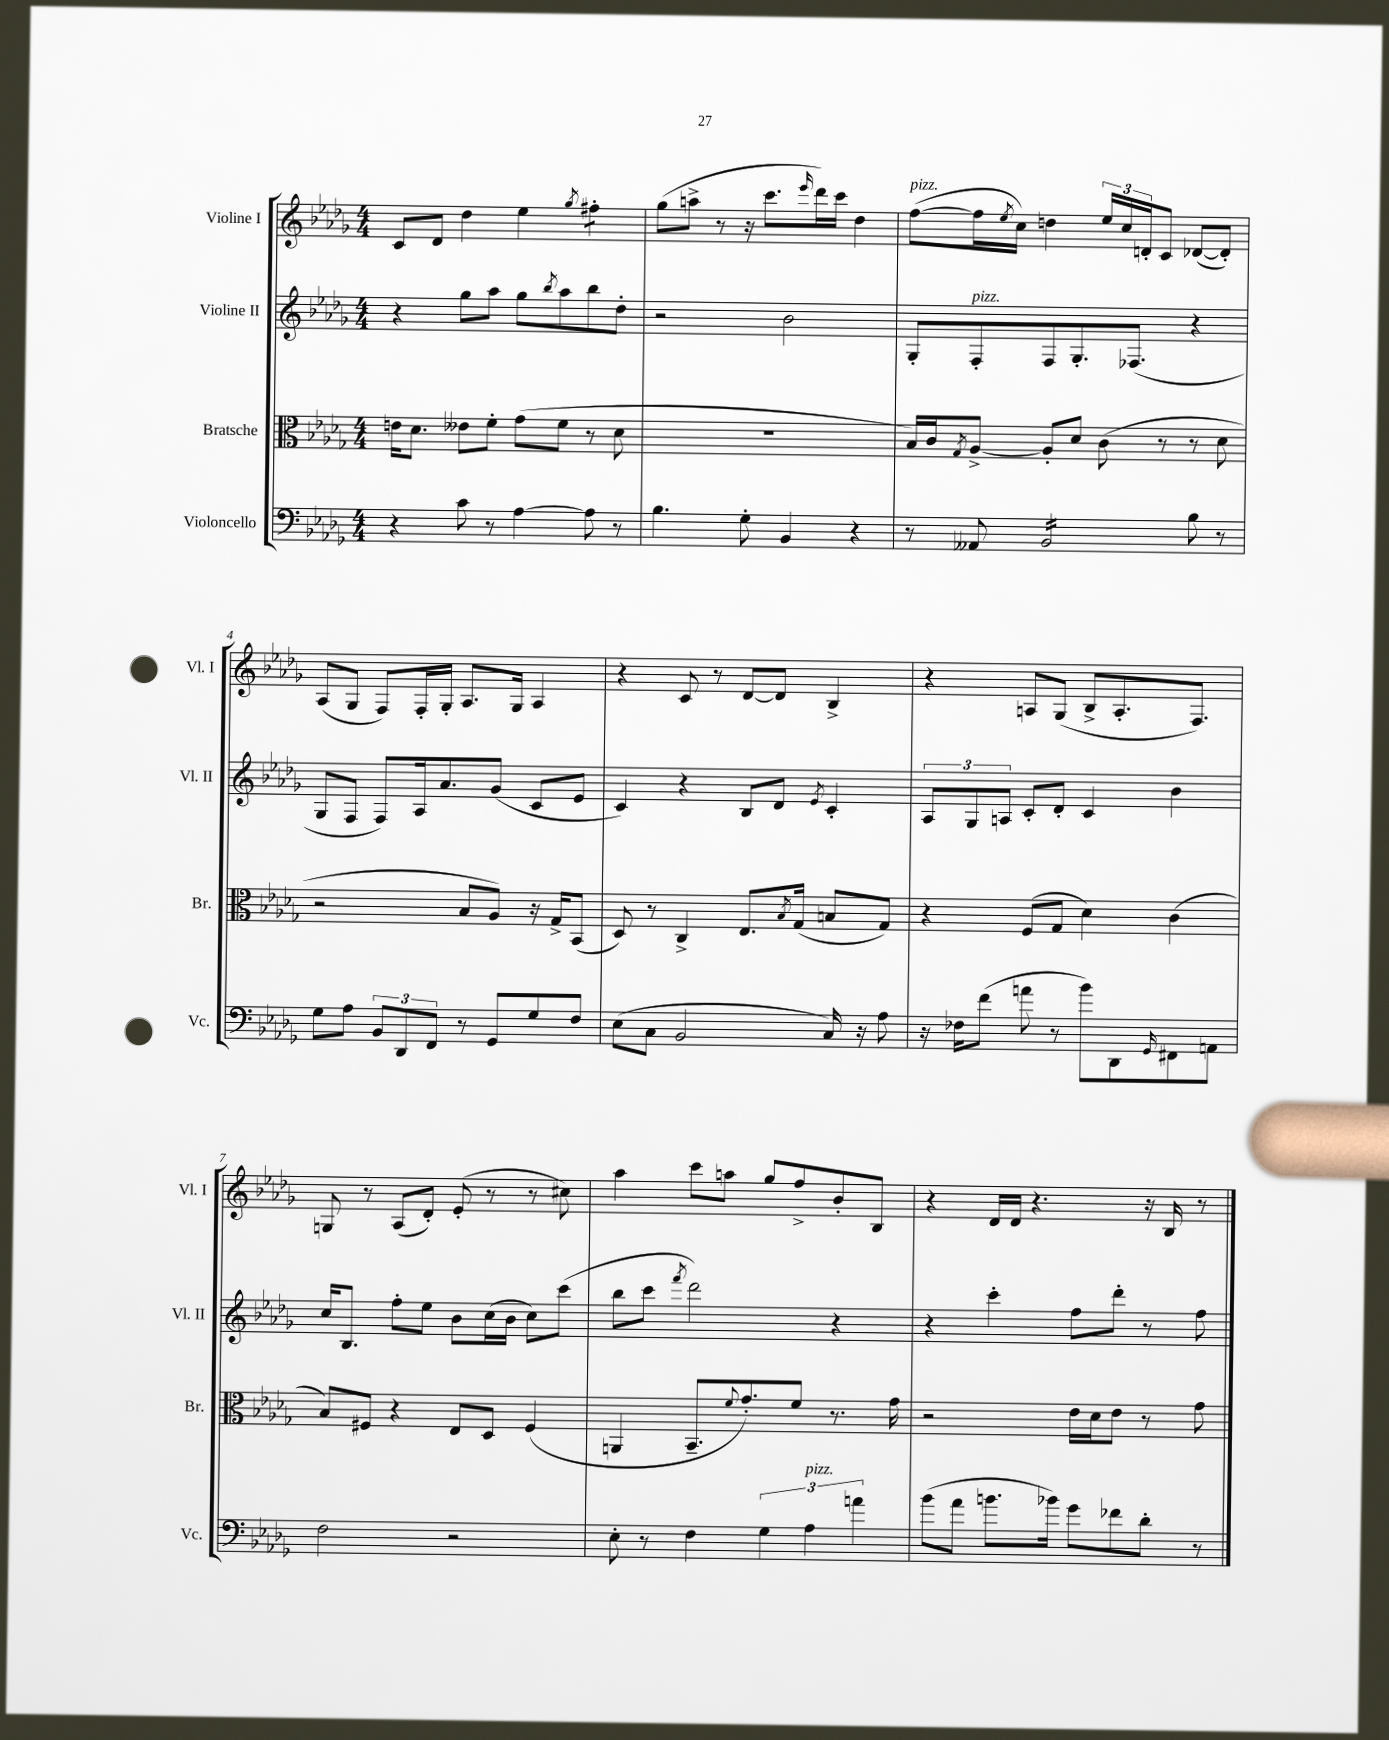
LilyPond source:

<<
\new StaffGroup <<
\new Staff = "s0" \with { instrumentName = "Violine I" shortInstrumentName = "Vl. I" } {
    \clef treble \key des \major \numericTimeSignature \time 4/4
    c'8 des'8 des''4 ees''4 \acciaccatura { ges''8 } fis''4:8-. |
    ges''8( a''8-> r8 r16 c'''8. \grace { ees'''16 } des'''16) c'''16 des''4 |
    f''8~^\markup { \italic "pizz." }( f''16 \acciaccatura { ees''8 } c''16) d''4 \tuplet 3/2 { ees''16 c''16 d'16-. } c'8 des'8~( des'8-.) |
    aes8( ges8 f8) f16-. ges16-. aes8. ges16 aes4 |
    r4 c'8 r8 des'8~ des'8 bes4-> |
    r4 a8 ges8( bes8-> a8.-. f8.) |
    g8 r8 aes8( des'8-.) ees'8-.( r8 r8 cis''8) |
    aes''4 c'''8 a''8 ges''8 f''8-> bes'8-. bes8 |
    r4 des'16 des'16 r4. r16 bes16 r8 \bar "|." |
}
\new Staff = "s1" \with { instrumentName = "Violine II" shortInstrumentName = "Vl. II" } {
    \clef treble \key des \major \numericTimeSignature \time 4/4
    r4 ges''8 aes''8 ges''8 \acciaccatura { bes''8 } aes''8 bes''8 des''8-. |
    r2 bes'2 |
    ges8-. f8-.^\markup { \italic "pizz." } f8 ges8.-. fes8.( r4 |
    ges8 f8 f8) aes16 aes'8. ges'8( c'8 ees'8 |
    c'4) r4 bes8 des'8 \acciaccatura { ees'8 } c'4-. |
    \tuplet 3/2 { aes8 ges8 a8 } c'8-. des'8-. c'4 bes'4 |
    c''16 bes8. f''8-. ees''8 bes'8 c''16( bes'16 c''8) c'''8( |
    bes''8 c'''8 \acciaccatura { f'''8 } des'''2) r4 |
    r4 c'''4-. f''8 des'''8-. r8 f''8 \bar "|." |
}
\new Staff = "s2" \with { instrumentName = "Bratsche" shortInstrumentName = "Br." } {
    \clef alto \key des \major \numericTimeSignature \time 4/4
    e'16 des'8. eeses'8 f'8-. ges'8( f'8 r8 des'8 |
    R1 |
    bes16) c'16 \acciaccatura { ges8 } aes8~-> aes8-. des'8 c'8( r8 r8 des'8 |
    r2 bes8 aes8) r16 ges16-> bes,8( |
    des8) r8 c4-> ees8. \acciaccatura { bes8 } ges16( b8 ges8) |
    r4 f8( ges8 des'4) c'4( |
    bes8) fis8 r4 ees8 des8 fis4( |
    a,4 bes,8.-- \appoggiatura { f'8 } ges'8.-.) f'8 r8. ges'16 |
    r2 ees'16 des'16 ees'8 r8 ges'8 \bar "|." |
}
\new Staff = "s3" \with { instrumentName = "Violoncello" shortInstrumentName = "Vc." } {
    \clef bass \key des \major \numericTimeSignature \time 4/4
    r4 c'8 r8 aes4~ aes8 r8 |
    bes4. ges8-. bes,4 r4 |
    r8 aeses,8 bes,2:16 bes8 r8 |
    ges8 aes8 \tuplet 3/2 { bes,8 des,8 f,8 } r8 ges,8 ges8 f8 |
    ees8( c8 bes,2 c16) r16 aes8 |
    r16 fes16 f'8( a'8 r8 bes'8) des,8 \grace { ges,16 } fis,8 a,8 |
    f2 r2 |
    ees8-. r8 f4 \tuplet 3/2 { ges4 aes4^\markup { \italic "pizz." } a'4 } |
    bes'8( aes'8 b'8. bes'16) ges'8 fes'8 des'8-. r8 \bar "|." |
}
>>
>>
